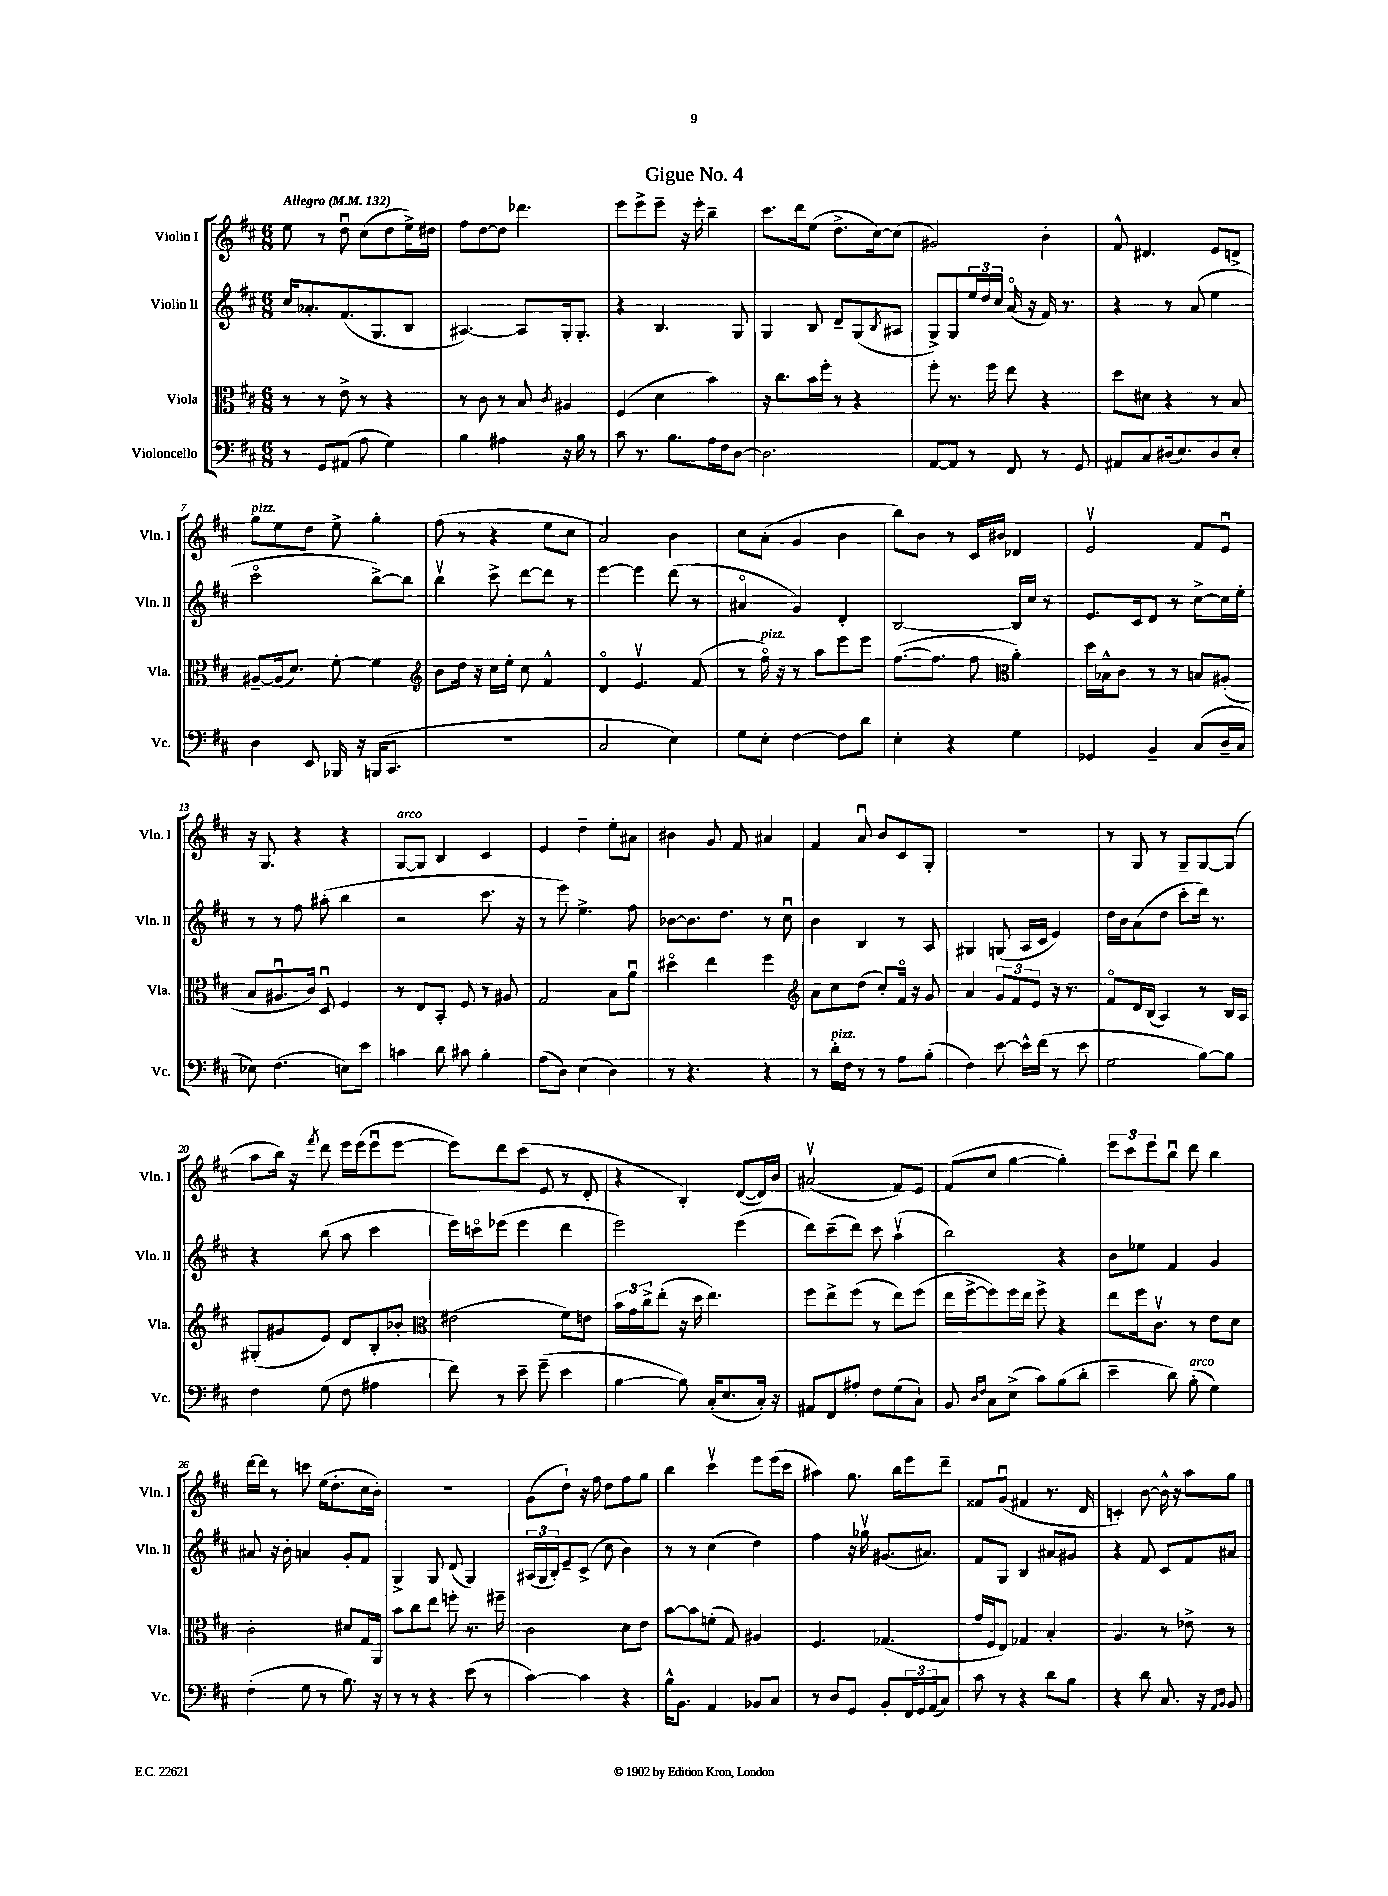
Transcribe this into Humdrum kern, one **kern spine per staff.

**kern	**kern	**kern	**kern
*part4	*part3	*part2	*part1
*staff4	*staff3	*staff2	*staff1
*I"Violoncello	*I"Viola	*I"Violin II	*I"Violin I
*I'Vc.	*I'Vla.	*I'Vln. II	*I'Vln. I
*clefF4	*clefC3	*clefG2	*clefG2
*k[f#c#]	*k[f#c#]	*k[f#c#]	*k[f#c#]
*M6/8	*M6/8	*M6/8	*M6/8
*MM132	*MM132	*MM132	*MM132
=1	=1	=1	=1
!	!	!	!LO:TX:a:B:t=Allegro
8r	8r	16cc#/KL	8ee\
.	.	8.a-X'/	.
8GG/L	8r	.	8r
(8AA#X/J	8e^\	(8.f#/	8ddu\
8A\	8r	.	(8cc#\L
.	.	8.G/	.
4G\)	4r	.	8dd\
.	.	8B/J	16ee^\L)
.	.	.	16dd#X\JJ
=2	=2	=2	=2
4B\	8r	[4.A#X/)	8ff#\L
.	8c#\	.	[8dd\
4A#X\	8r	.	8dd\J]
.	8B/	8A#/L]	4.ddd-X\
.	8qc#/	.	.
16r	4A#X/	16G'/k	.
16B\	.	8.G'/J	.
8r	.	.	.
=3	=3	=3	=3
8c#\	(4F#/	4r	8eee\L
8.r	.	.	8eee^\
.	4d\	4.B/	8eee~\J
8.B\L	.	.	.
.	.	.	16r
.	.	.	16eee'\
16A\L	4b\)	.	4bb~\
16F#\J	.	.	.
[8D\J	.	8G/	.
=4	=4	=4	=4
2.D\]	16r	4G/	8.ccc#\L
.	8.cc#\L	.	.
.	.	.	16ddd\k
.	16b\L	8B/	(8ee\J
.	16ff#'\JJ	.	.
.	8r	8d~/L	8.dd^\L
.	4r	(8G/	.
.	.	.	[16cc#\k)
.	.	8qB/	.
.	.	8A#X/J	(8cc#\J]
=5	=5	=5	=5
[8AA/L	8ff#'\	8G^/L)	2g#X/)
8AA/J]	8.r	8G/	.
8r	.	24ee/L	.
.	.	24dd/	.
.	16ff#\	.	.
.	.	24cc#/JJ	.
8FF#/	8ee\	(16a/	.
.	.	16r	.
8r	4r	16f#/)	4b'\
.	.	8.r	.
8GG/	.	.	.
=6	=6	=6	=6
8AA#X/L	8dd\L	4r	8f#^^/
8C#/	8d#X\J	.	4.d#X/
(16D#X/k	4r	8r	.
8.E/)	.	.	.
.	.	(8a/	.
8D#/	8r	4ee\	8e/L
8E'/J	8B/	.	8dn^/J
!!LO:LB:g=z
=7	=7	=7	=7
!	!	!	!LO:TX:a:i:t=pizz.
4D\	[8A#X~/L	2ccc#\	8gg\L
.	(16A#/k]	.	8ee\
.	8.d/J)	.	.
8EE/	.	.	8dd\J
16BBB-X/	[8f#'\	.	8ee^\
16r	.	.	.
(16BBBn/KL	4f#\]	[8bb^\L)	4gg'\
8.CC#/J	.	.	.
.	.	8bb\J]	.
=8	=8	=8	=8
*	*clefG2	*	*
2.r	8b\L	4bbv\	(8ff#\
.	16dd\Jk	.	8r
.	16r	.	.
.	16cc#\LL	8ccc#^\	4r
.	16ee'\JJ	.	.
.	8cc#\	[8ddd\L	.
.	4f#^^/	8ddd\J]	8ee\L
.	.	8r	8cc#\J
=9	=9	=9	=9
2C#/	4d/	[4eee\	2a/)
.	4.ev/	4eee\]	.
4E\)	.	(8ddd\	4b\
.	(8f#/	8r	.
=10	=10	=10	=10
8G\L	8r	4a#X/	8cc#\L
!	!LO:TX:a:i:t=pizz.	!	!
8E'\J	16ff#\)	.	(8a'\J
.	16r	.	.
[4F#\	8r	4g/)	4g/
.	8aa\L	.	.
8F#\L]	8eee\	4d'/	4b\
8d\J	8eee\J	.	.
=11	=11	=11	=11
4E'\	([8.ff#\L	[2B/	8bb\L)
.	.	.	8b\J
.	8.ff#\J]	.	.
4r	.	.	8r
.	8ff#\	.	16c#/LL
.	.	.	16b#X/JJ
*	*clefC3	*	*
4G\	4a'\)	16B/LL]	4d-X/
.	.	16cc#/JJ	.
.	.	8r	.
=12	=12	=12	=12
4GG-X/	16dd\LL	8.e/L	2ev/
.	16B-X^^\J	.	.
.	8c#\J	.	.
.	.	16c#/k	.
4BB~/	8r	8d/J	.
.	8r	8r	.
(8C#/L	8Bn/L	[8cc#^\L	8f#/L
16D~/L	(8A#X'/J	16cc#\L]	8eu/J
16C#/JJ	.	16ee'\JJ	.
!!LO:LB:g=z
=13	=13	=13	=13
8E-X\)	8B/L	8r	16r
.	.	.	8.G/
(4.F#\	8.A#Xu/	8r	.
.	.	8ff#\	4r
.	16c#/Jk)	.	.
.	8Du/	(8aa#X'\	.
8En\L)	4F#/	4bb\	4r
8e\J	.	.	.
=14	=14	=14	=14
!	!	!	!LO:TX:a:i:t=arco
4cn\	8r	2r	[8G/L
.	8E/L	.	8G/J]
8d\	8BB'/J	.	4B/
8c#X\	8F#/	.	.
4B'\	8r	8.ccc#\	4c#/
.	8A#X/	.	.
.	.	16r	.
=15	=15	=15	=15
(8A\L	2G/	8r	4e/
8D\J)	.	8eee\)	.
(4E\	.	4.ee^\	4dd~\
4D\)	8B\L	.	8ee'\L
.	8au\J	8ff#\	8a#X\J
=16	=16	=16	=16
8r	4dd#X\	[8b-X\L	4b#X\
4.r	.	8.b-\]	.
.	4ee\	.	8g/
.	.	8.dd\J	.
.	.	.	8f#/
4r	4ff#\	8r	4a#X/
.	.	8cc#u\	.
=17	=17	=17	=17
*	*clefG2	*	*
8r	8a\L	4b\	4f#/
!LO:TX:a:i:t=pizz.	!	!	!
16d'\LL	8cc#\	.	.
16F#\JJ	.	.	.
8r	(8dd\J	4B/	8au/
8r	8cc#'/L)	.	8b/L
8A\L	16f#/Jk	8r	8c#/
.	16r	.	.
(8B'\J	8g/	8A/	8G'/J
=18	=18	=18	=18
4F#\)	4a/	4G#X/	2.r
[8e\	12g/L	(8Gn/	.
.	12f#/	.	.
16e^^\LL]	.	16A/LL	.
.	12e/J	.	.
(16f#\JJ	.	16c#/JJ	.
8r	16r	4e/)	.
.	8.r	.	.
8e\	.	.	.
=19	=19	=19	=19
2G\	8f#/L	16dd\LL	8r
.	.	16b\J	.
.	16d/L	(8a\	8G/
.	(16B/JJ	.	.
.	4A/)	8dd\J	8r
.	.	8ccc#'\L	8G~/L
[8B\L)	8r	16ddd\Jk)	[8G/
.	.	8.r	.
8B\J]	16B/LL	.	(8G/J]
.	16A/JJ	.	.
!!LO:LB:g=z
=20	=20	=20	=20
4F#\	(8G#X'/L	4r	8aa\L
.	8g#X/	.	16bb\Jk)
.	.	.	16r
.	.	.	8qfff#/
(8G\	8e/J)	(8bb\	8ddd\
8F#\	8d/L	8aa\	16eee\LL
.	.	.	(16eee\J
4A#X\	8B'/	4ccc#\	8eeeu\
.	8b-X'/J	.	[8eee\J
=21	=21	=21	=21
*	*clefC3	*	*
8f#\)	(2e#X\	16eee\LL)	8eee\L])
.	.	16cccn\J	.
8r	.	(8eee-X\J	8ddd\
8e~\	.	4eee-\	(8ccc#\J
(8g~\	.	.	8e/
4e\	8f#\L)	4ddd\	8r
.	8en\J	.	8d'/
=22	=22	=22	=22
[4B\	24b\LL	2eee\)	4r
.	24g\	.	.
.	24cc#^\J	.	.
.	(8ee'\J	.	.
8B\])	16r	.	4B'/)
.	16dd\	.	.
(16C#'/KL	4.ee\)	.	.
8.E/	.	.	.
.	.	(4eee\	([8d/L
16C#'/Jk)	.	.	16d/L])
16r	.	.	16b/JJ
=23	=23	=23	=23
8AA#X/L	8ff#\L	8ddd\L)	(2a#Xv/
8FF#/	8ee^\	(8ccc#~\	.
8A#X'/J	(8ff#\J	8ddd\J)	.
8F#\L	8r	8ccc#\	.
(8G\	8ee\L)	(4aav\	8f#/L)
8C#`\J)	(8ff#\J	.	8e/J
=24	=24	=24	=24
8BB/	16ee\LL	2bb\)	(8f#/L
.	[16ff#^\J	.	.
16qqD/LL	.	.	.
16qqF#/JJ	.	.	.
8C#\L	8ff#\])	.	8cc#/J
(8E^\J	16ff#\L	.	[4gg\
.	16ee\JJ	.	.
8c#\L)	8ff#^\	.	.
(8B\	4r	4r	4gg'\])
8d'\J	.	.	.
=25	=25	=25	=25
4e~\	8ee\L	8b\L	12eee\L
.	.	.	12ccc#\
.	16ff#\k	8ee-X\J	.
.	.	.	12eee\
.	8.c#v\J	.	.
8d\)	.	4f#/	8bbu\J
!LO:TX:a:i:t=arco	!	!	!
(8B'\	8r	.	8ddd\
4G\)	8e\L	4g/	4bb\
.	8d\J	.	.
!!LO:LB:g=z
=26	=26	=26	=26
(4F#'\	2c#'\	8a#X/	[16ddd\LL
.	.	.	16ddd\JJ]
.	.	16r	8r
.	.	16b'\	.
8G\	.	4an/	8cccn\
8r	.	.	(16ee\KL
.	.	.	8.dd'\
8.B\)	8d#X/L	8g'/L	.
.	16G/L	8f#/J	16cc#\L
16r	16AA/JJ	.	16b'\JJ)
=27	=27	=27	=27
8r	8b\L	4G^/	2.r
8r	8cc#\	.	.
4r	8ee\J	8G/	.
.	8ffn'\	(8d/	.
(8e\	8.r	4G/)	.
8r	.	.	.
.	16ff#X~\	.	.
=28	=28	=28	=28
[4c#\)	2c#\	(24A#X/LL	(8g\L
.	.	24G/	.
.	.	24B'/J)	.
.	.	8e~/	8dd`\J)
4c#\]	.	(8c#^/J	16r
.	.	.	16ff#\
.	.	8cc#\	8dd\L
4r	8d\L	4b\)	8ff#\
.	8e\J	.	8gg\J
=29	=29	=29	=29
16B^^\KL	[8b\L	8r	4bb\
8.BB\J	.	.	.
.	8b\]	8r	.
4AA/	(8fn'\J	(4cc#\	4ccc#v\
.	8G/)	.	.
8BB-X/L	4A#X/	4dd\)	8eee\L
8C#/J	.	.	(16eee\L
.	.	.	16ccc#\JJ
=30	=30	=30	=30
8r	4.F#/	4ff#\	4aa#X\)
8D/L	.	.	.
8GG/J	.	16r	8.gg\
.	.	16gg-Xv\	.
8BB'/L	(4.G-X/	(8.g#X/L	.
.	.	.	16bb\KL
24FF#/L	.	.	8eee\
24GG/	.	.	.
.	.	8.a#X/J)	.
(24AA/J	.	.	.
8C#/J)	.	.	8ddd~\J
=31	=31	=31	=31
8c#\	16g/LL	8f#/L	8f##X/L
.	16F#/J	.	.
8r	8E/J)	8G/J	(8gu/J
4r	4G-X/	4B/	4f#X/
8d\L	4B'/	8a#X/L	8.r
8B\J	.	8g#X/J	.
.	.	.	16d/
=32	=32	=32	=32
4r	4.A/	4r	4cn'/)
8d\	.	8f#/	[8b\
8.C#/	8r	8c#/L	16b^^\]
.	.	.	16r
.	8e-X^\	8f#/	8aa\L
16r	.	.	.
16qqAA/LL	.	.	.
16qqBB/JJ	.	.	.
8BB/	8r	8a#X/J	8gg\J
==	==	==	==
*-	*-	*-	*-
